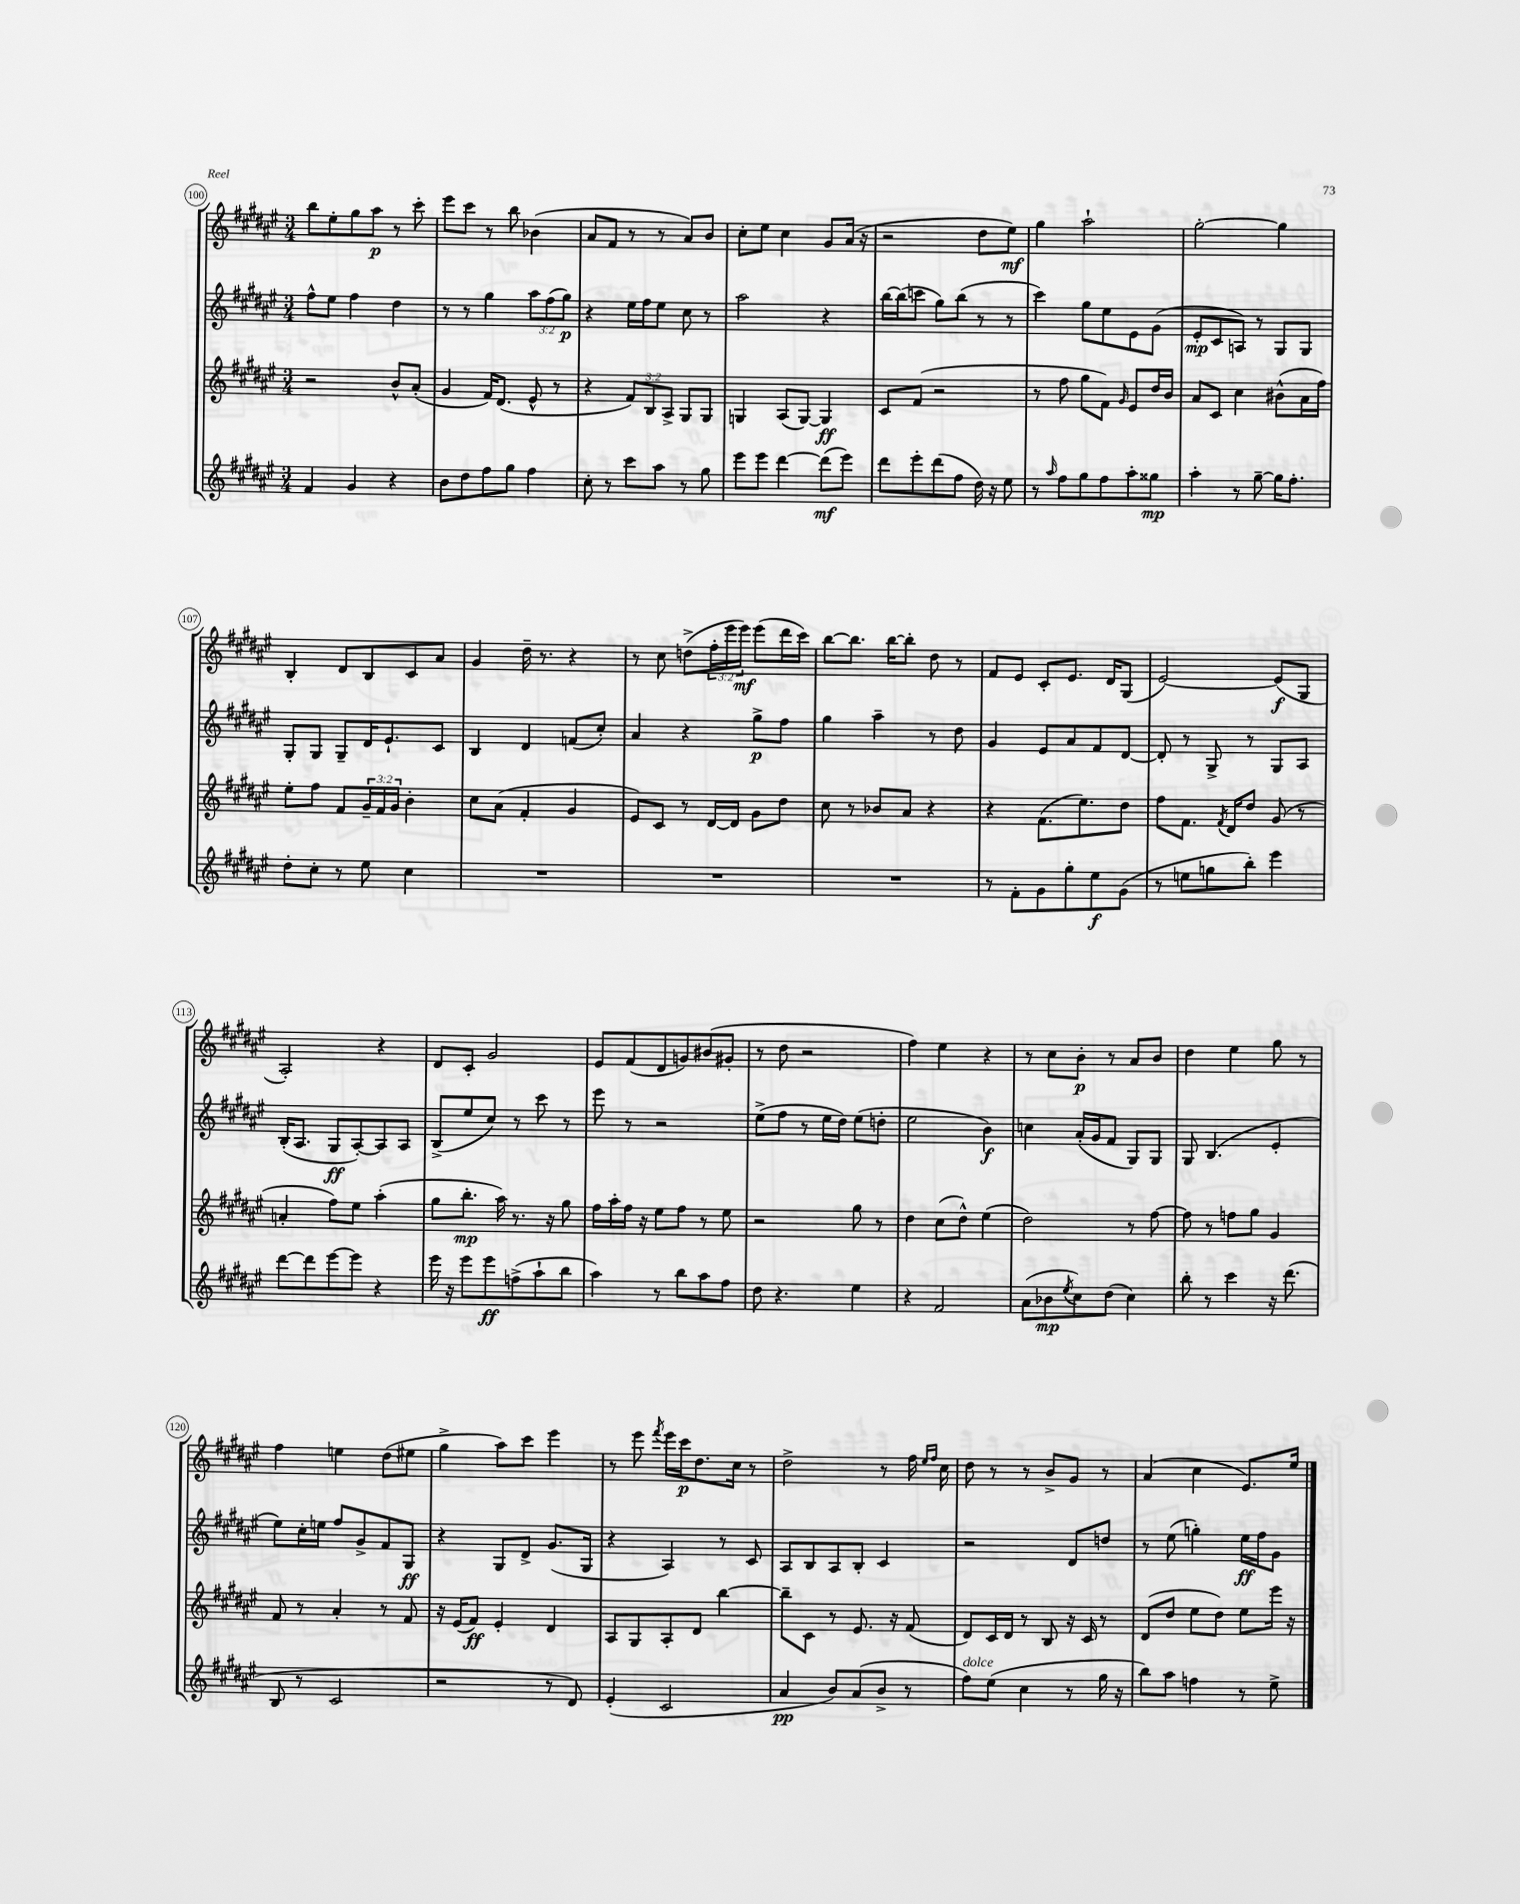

**kern	**kern	**kern	**kern
*staff4	*staff3	*staff2	*staff1
*clefG2	*clefG2	*clefG2	*clefG2
*k[f#c#g#d#a#e#]	*k[f#c#g#d#a#e#]	*k[f#c#g#d#a#e#]	*k[f#c#g#d#a#e#]
*M3/4	*M3/4	*M3/4	*M3/4
4f#	2r	8ff#^^	8bb
.	.	8ee#	8ee#'
4g#	.	4ff#	8gg#
.	.	.	8aa#
4r	8b^^	4dd#	8r
.	(8a#'	.	8ccc#'
=	=	=	=
8b	4g#	8r	8eee#
8dd#	.	8r	8ccc#
8ff#	16f#)	4gg#	8r
.	(8.d#	.	.
8gg#	.	.	8bb
4ff#	8e#^^	12aa#	(4b-
.	.	(12ff#	.
.	8r	.	.
.	.	12gg#)	.
=	=	=	=
8cc#'	4r	4r	8a#
8r	.	.	8f#
8ccc#	12f#)	16ee#	8r
.	.	16ff#	.
.	12B	.	.
8aa#	.	8ee#	8r
.	12A#^	.	.
8r	8G#	8cc#	8a#)
8gg#	8G#	8r	8b
=	=	=	=
8eee#	4G	2aa#	8cc#'
8eee#	.	.	8ee#
[4ddd#	(8A#	.	4cc#
.	[8G)	.	.
(8ddd#]	4G]	4r	8g#
8eee#)	.	.	(16a#
.	.	.	16r
=	=	=	=
8ddd#	8c#	[16bb	2r
.	.	(16bb]	.
8eee#'	(8f#	8ccc	.
(8ddd#	2r	8gg#)	.
8ff#	.	(8bb	.
16dd#)	.	8r	8dd#
16r	.	.	.
8ee#	.	8r	8ee#)
=	=	=	=
8r	8r	4ccc#)	4gg#
16qqaa#	.	.	.
8ff#	8ff#	.	.
8gg#	8gg#	8gg#	2aa#`
8ff#	8f#)	8ee#	.
.	16qqg#	.	.
8aa#'	8e#	8e#	.
8gg##	16dd#	(8g#	.
.	16b	.	.
=	=	=	=
4aa#'	8a#	8e#'	[2gg#'
.	8c#	8c#	.
8r	4cc#	8A)	.
[8gg#~	.	8r	.
16gg#]	(8b#^^	8G#	4gg#]
8.ff#'	.	.	.
.	16a#	8G#	.
.	16ff#)	.	.
=	=	=	=
8dd#'	8ee#'	8G#'	4B'
8cc#'	8ff#	8G#	.
8r	8f#	8G#~	8d#
8ee#	24g#~	16d#	8B
.	24f#	.	.
.	.	8.e#`	.
.	24g#	.	.
4cc#	4b'	.	8c#
.	.	8c#	8a#
=	=	=	=
2.r	8cc#	4B	4g#
.	(8a#	.	.
.	4f#'	4d#	16dd#~
.	.	.	8.r
.	4g#	(8f	4r
.	.	8cc#')	.
=	=	=	=
2.r	8e#)	4a#	8r
.	8c#	.	8cc#
.	8r	4r	(8dd^
.	[16d#	.	24ff#'
.	.	.	24eee#
.	16d#]	.	.
.	.	.	24eee#)
.	8g#	8gg#^	(8eee#
.	8dd#	8ff#	16ddd#
.	.	.	16ccc#)
=	=	=	=
2.r	8cc#	4gg#	[8bb
.	8r	.	8.bb]
.	8b-	4aa#~	.
.	.	.	[16bb
.	8a#	.	8bb']
.	4r	8r	8dd#
.	.	8dd#	8r
=	=	=	=
8r	4r	4g#	8f#
8f#'	.	.	8e#
8g#	(8.f#	8e#	8c#'
8gg#'	.	8a#	8.e#
.	8.ee#)	.	.
8ee#	.	8f#	.
.	.	.	16d#
(8g#	8dd#	[8d#	(8G#
=	=	=	=
8r	8ff#	8d#']	[2e#)
8ee	8.f#	8r	.
8gg	.	8G#^	.
.	8qf#	.	.
.	16d#	.	.
8bb')	8dd#	8r	.
4eee#	(8g#	8G#	(8e#]
.	8r	8A#	8G#
=	=	=	=
[8ddd#	4a'	(16B'	2A#')
.	.	8.A#	.
8ddd#]	.	.	.
[8eee#	8ff#)	8G#	.
8eee#]	8ee#	[8A#')	.
4r	(4aa#'	8A#]	4r
.	.	8A#	.
=	=	=	=
16eee#	8gg#	(8B^	8d#
16r	.	.	.
8eee#	8.bb'	8ee#	8c#'
8eee#	.	8cc#)	2g#
.	16aa#)	.	.
(8ff^	8.r	8r	.
8aa#`	.	8ccc#	.
.	16r	.	.
8bb	8gg#	8r	.
=	=	=	=
4aa#)	16ff#	8eee#	8e#
.	16aa#'	.	.
.	16ff#	8r	(8f#
.	16r	.	.
8r	8ee#	2r	8d#
8bb	8ff#	.	8g)
8aa#	8r	.	(8b#
8ff#	8ee#	.	8g#'
=	=	=	=
8dd#	2r	(8ee#^	8r
4.r	.	8ff#	8dd#
.	.	8r	2r
.	.	16ee#	.
.	.	16dd#)	.
4ee#	8gg#	(8ee#	.
.	8r	8dd'	.
=	=	=	=
4r	4dd#	2ee#	4ff#)
2f#	(8cc#	.	4ee#
.	8dd#^^)	.	.
.	(4ee#	4b)	4r
=	=	=	=
(8a#	2dd#)	4cc	8r
8b-	.	.	8cc#
8qee#	.	.	.
8cc#)	.	(16a#'	8b'
.	.	16g#	.
(8dd#	.	8f#	8r
4cc#)	8r	8G#)	8a#
.	[8ff#	8G#	8b
=	=	=	=
8bb'	8ff#]	8G#	4dd#
8r	8r	(4.B	.
4ccc#	8ff	.	4ee#
.	8gg#	.	.
16r	4g#	4e#'	8gg#
(8.ddd#	.	.	.
.	.	.	8r
=	=	=	=
8B	8f#	8ee#)	4ff#
8r	8r	16cc#'	.
.	.	16ee	.
2c#	4a#'	8ff#	4ee
.	.	8g#^	.
.	8r	8f#	(8dd#
.	8f#	8G#	8ee#
=	=	=	=
2r	16r	4r	4gg#^
.	(16e#	.	.
.	8f#)	.	.
.	4e#'	8G#	8aa#)
.	.	8d#^	8ccc#
8r	4d#	(8.g#	4eee#
8d#)	.	.	.
.	.	16G#	.
=	=	=	=
(4e#'	8A#	4r	8r
.	8G#	.	8eee#
.	.	.	8qfff#
2c#	8A#'	4A#)	16eee#
.	.	.	16ccc#
.	8d#	.	8.dd#
.	[4bb	8r	.
.	.	.	16cc#
.	.	8c#	8r
=	=	=	=
4a#	8bb~]	8A#	2dd#^
.	8c#	8B	.
8b)	8r	8A#	.
(8a#	8.e#	8B'	.
8b^	.	4c#	8r
.	16r	.	.
8r	(8f#	.	16ff#
.	.	.	16qqee#
.	.	.	16qqff#
.	.	.	16cc#
=	=	=	=
8ff#)	8d#)	2r	8dd#
(8ee#	16c#	.	8r
.	16d#	.	.
4cc#	8r	.	8r
.	8B	.	8b^
8r	16r	8d#	8g#
.	16c#	.	.
16gg#	8r	8dd	8r
16r	.	.	.
=	=	=	=
8bb)	(8d#	8r	(4a#
8aa#	8dd#	(8ee#	.
4ff	8ee#	4gg')	4cc#
.	8dd#)	.	.
8r	8ee#	16ee#	8.e#)
.	.	16ff#	.
8ee#^	16eee#	8g#	.
.	16r	.	16ee#
==	==	==	==
*-	*-	*-	*-
